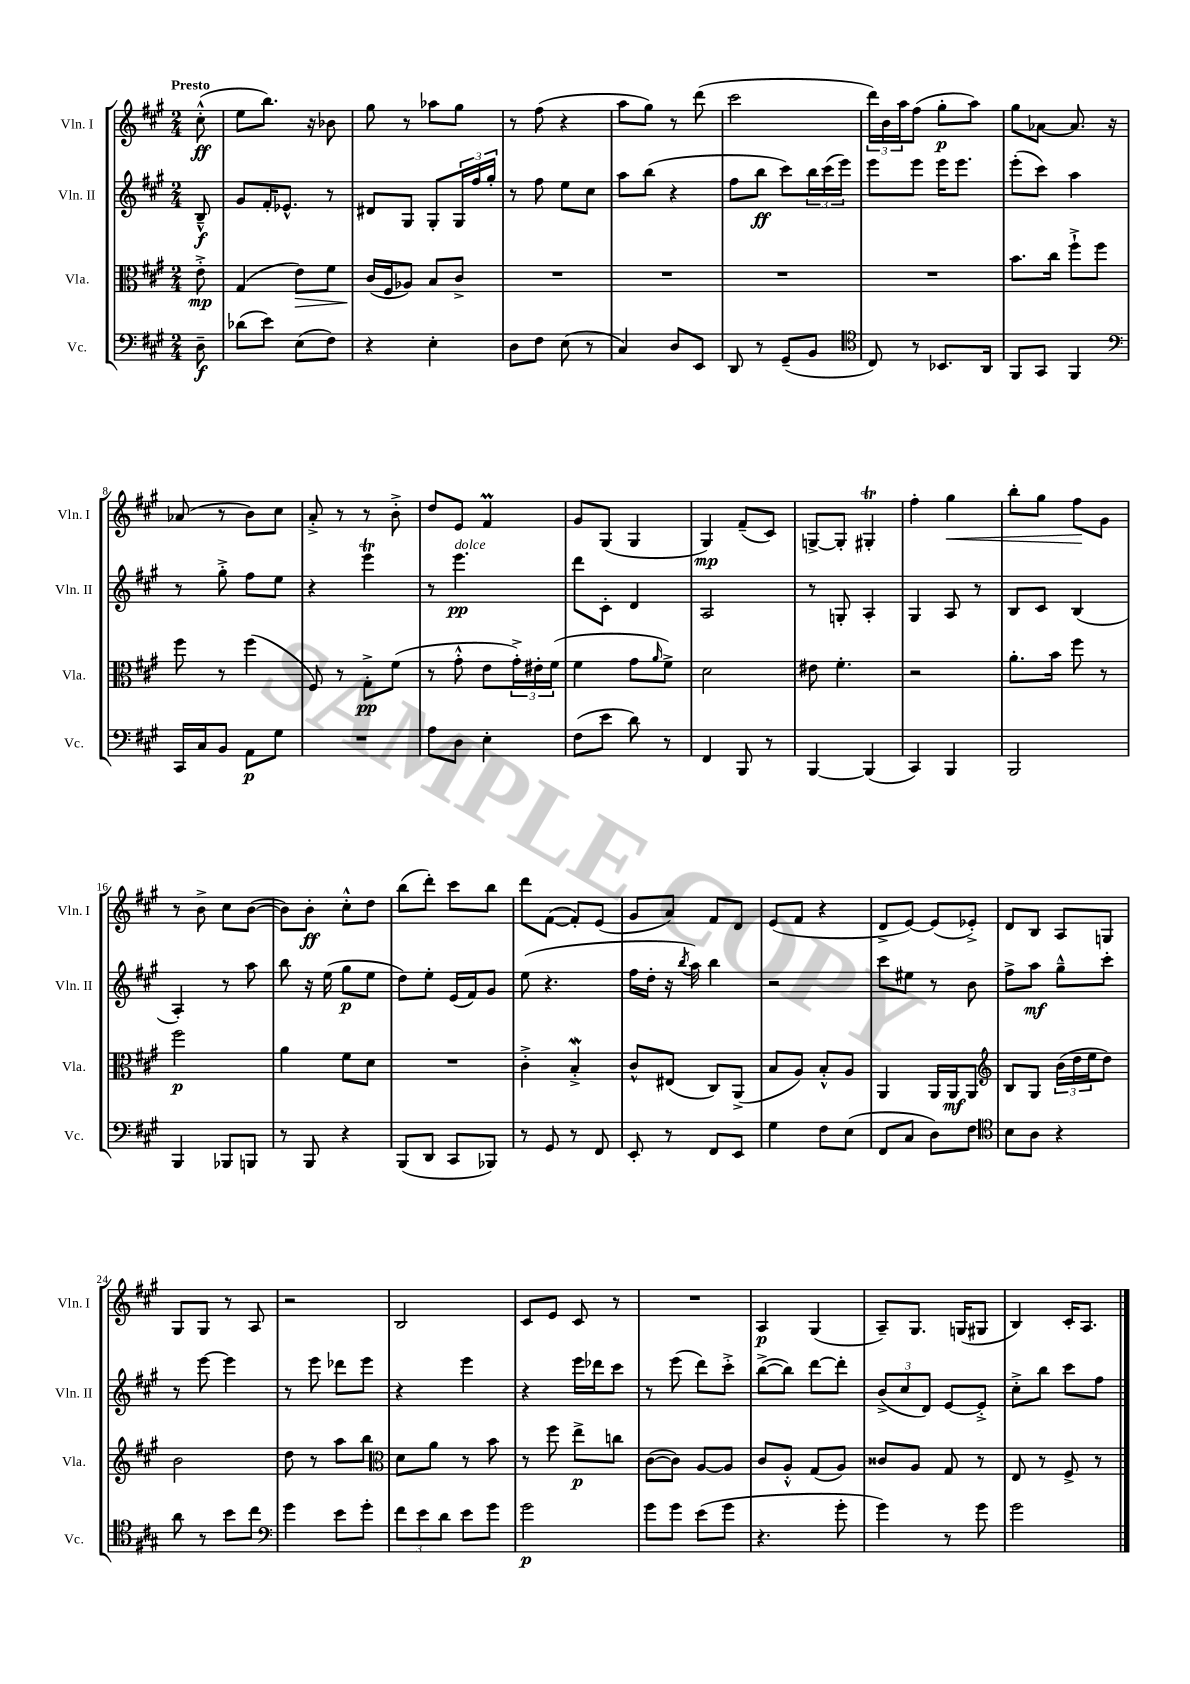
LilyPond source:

<<
\new StaffGroup <<
\new Staff = "s0" \with { instrumentName = "Vln. I" shortInstrumentName = "Vln. I" } {
    \clef treble \key a \major \numericTimeSignature \time 2/4 \partial 8 \tempo "Presto"
    cis''8-.-^\ff( |
    e''8 b''8.) r16 bes'8 |
    gis''8 r8 aes''8 gis''8 |
    r8 fis''8( r4 |
    a''8 gis''8) r8 d'''8( |
    cis'''2 |
    \tuplet 3/2 { d'''16) b'16 a''16 } fis''8( gis''8-.\p a''8) |
    gis''8 aes'8~ aes'8. r16 |
    aes'8( r8 b'8) cis''8 |
    a'8-.-> r8 r8 b'8-.-> |
    d''8 e'8 fis'4\prall |
    gis'8 gis8( gis4 |
    gis4\mp) fis'8--( cis'8) |
    g8~-> g8-. gis4-.\trill |
    fis''4-. gis''4\< |
    b''8-. gis''8 fis''8\! gis'8 |
    r8 b'8-> cis''8 b'8~( |
    b'8) b'8-.\ff cis''8-.-^ d''8 |
    b''8( d'''8-.) cis'''8 b''8 |
    d'''8 fis'8~( fis'8-.) e'8( |
    gis'8 a'8) fis'8 d'8 |
    e'8( fis'8 r4 |
    d'8-> e'8~) e'8( ees'8-.->) |
    d'8 b8 a8 g8 |
    gis8 gis8 r8 a8 |
    r2 |
    b2 |
    cis'8 e'8 cis'8 r8 |
    R2 |
    a4\p gis4( |
    a8--) gis8. g16( gis8 |
    b4) cis'16-. a8. \bar "|." |
}
\new Staff = "s1" \with { instrumentName = "Vln. II" shortInstrumentName = "Vln. II" } {
    \clef treble \key a \major \numericTimeSignature \time 2/4 \partial 8
    b8---^\f |
    gis'8 fis'16-. ees'8.-^ r8 |
    dis'8 gis8 gis8-. \tuplet 3/2 { gis16 fis''16 gis''16-. } |
    r8 fis''8 e''8 cis''8 |
    a''8 b''8( r4 |
    fis''8 b''8\ff cis'''8) \tuplet 3/2 { b''16 cis'''16( e'''16) } |
    e'''8 e'''8 e'''16 e'''8. |
    e'''8-.( cis'''8) a''4 |
    r8 gis''8-.-> fis''8 e''8 |
    r4 e'''4\trill |
    r8 e'''4.\pp^\markup { \italic "dolce" } |
    d'''8 cis'8-. d'4 |
    a2 |
    r8 g8-. a4-. |
    gis4 a8 r8 |
    b8 cis'8 b4( |
    a4-.) r8 a''8 |
    b''8 r16 e''16( gis''8\p e''8 |
    d''8) e''8-. e'16( fis'16) gis'8 |
    e''8( r4. |
    fis''16 d''16-. r16 \acciaccatura { b''8 } a''16) b''4 |
    r2 |
    cis'''8 eis''8 r8 b'8 |
    fis''8-> a''8\mf gis''8---^ cis'''8-. |
    r8 e'''8~ e'''4 |
    r8 e'''8 des'''8 e'''8 |
    r4 e'''4 |
    r4 e'''16 des'''16 cis'''8 |
    r8 e'''8( d'''8) cis'''8-.-> |
    b''8~->( b''8) d'''8~ d'''8-. |
    \tuplet 3/2 { b'8->( cis''8 d'8) } e'8~ e'8-.-> |
    cis''8-.-> b''8 cis'''8 fis''8 \bar "|." |
}
\new Staff = "s2" \with { instrumentName = "Vla." shortInstrumentName = "Vla." } {
    \clef alto \key a \major \numericTimeSignature \time 2/4 \partial 8
    e'8-.->\mp |
    gis4( e'8\>) fis'8 |
    cis'16\!( fis16 aes8) b8 cis'8-> |
    R2 |
    R2 |
    R2 |
    R2 |
    b'8. cis''16 fis''8-!-> fis''8 |
    fis''8 r8 fis''4( |
    fis8) r8 gis8-.->\pp fis'8( |
    r8 gis'8-.-^ e'8 \tuplet 3/2 { gis'16-.->) eis'16-. fis'16( } |
    fis'4 gis'8 \grace { a'16 } fis'8->) |
    d'2 |
    eis'8 fis'4.-. |
    r2 |
    a'8.-. b'16 fis''8 r8 |
    fis''2\p |
    a'4 fis'8 d'8 |
    R2 |
    cis'4-.-> b4-.->\mordent |
    cis'8-^ eis8( cis8) a,8->( |
    b8 a8) b8-.-^ a8 |
    a,4 a,16 a,16\mf a,8 |
    \clef treble b8 gis8 \tuplet 3/2 { b'16( d''16 e''16 } d''8) |
    b'2 |
    d''8 r8 a''8 b''8 |
    \clef alto d'8 a'8 r8 b'8 |
    r8 fis''8 e''8->\p c''8 |
    cis'8~( cis'8) a8~ a8 |
    cis'8 a8-.-^ gis8( a8) |
    cisis'8 a8 gis8 r8 |
    e8 r8 fis8-> r8 \bar "|." |
}
\new Staff = "s3" \with { instrumentName = "Vc." shortInstrumentName = "Vc." } {
    \clef bass \key a \major \numericTimeSignature \time 2/4 \partial 8
    d8--\f |
    des'8( e'8) e8( fis8) |
    r4 e4-. |
    d8 fis8 e8( r8 |
    cis4) d8 e,8 |
    d,8 r8 gis,8--( b,8 |
    \clef tenor cis8) r8 bes,8. a,16 |
    fis,8 gis,8 fis,4 |
    \clef bass cis,16 cis16 b,8 a,8\p gis8 |
    R2 |
    a8 d8 e4-. |
    fis8( e'8 d'8) r8 |
    fis,4 b,,8 r8 |
    b,,4~ b,,4( |
    cis,4) b,,4 |
    b,,2 |
    b,,4 bes,,8 b,,8 |
    r8 b,,8 r4 |
    b,,8( d,8 cis,8 bes,,8) |
    r8 gis,8 r8 fis,8 |
    e,8-. r8 fis,8 e,8 |
    gis4 fis8 e8( |
    fis,8 cis8 d8) fis8 |
    \clef tenor b8 a8 r4 |
    a'8 r8 b'8 cis''8 |
    \clef bass gis'4 e'8 gis'8-. |
    \tuplet 3/2 { fis'8 e'8 d'8 } e'8 gis'8 |
    gis'2\p |
    gis'8 gis'8 e'8( gis'8 |
    r4. gis'8-. |
    gis'4) r8 gis'8 |
    gis'2 \bar "|." |
}
>>
>>
